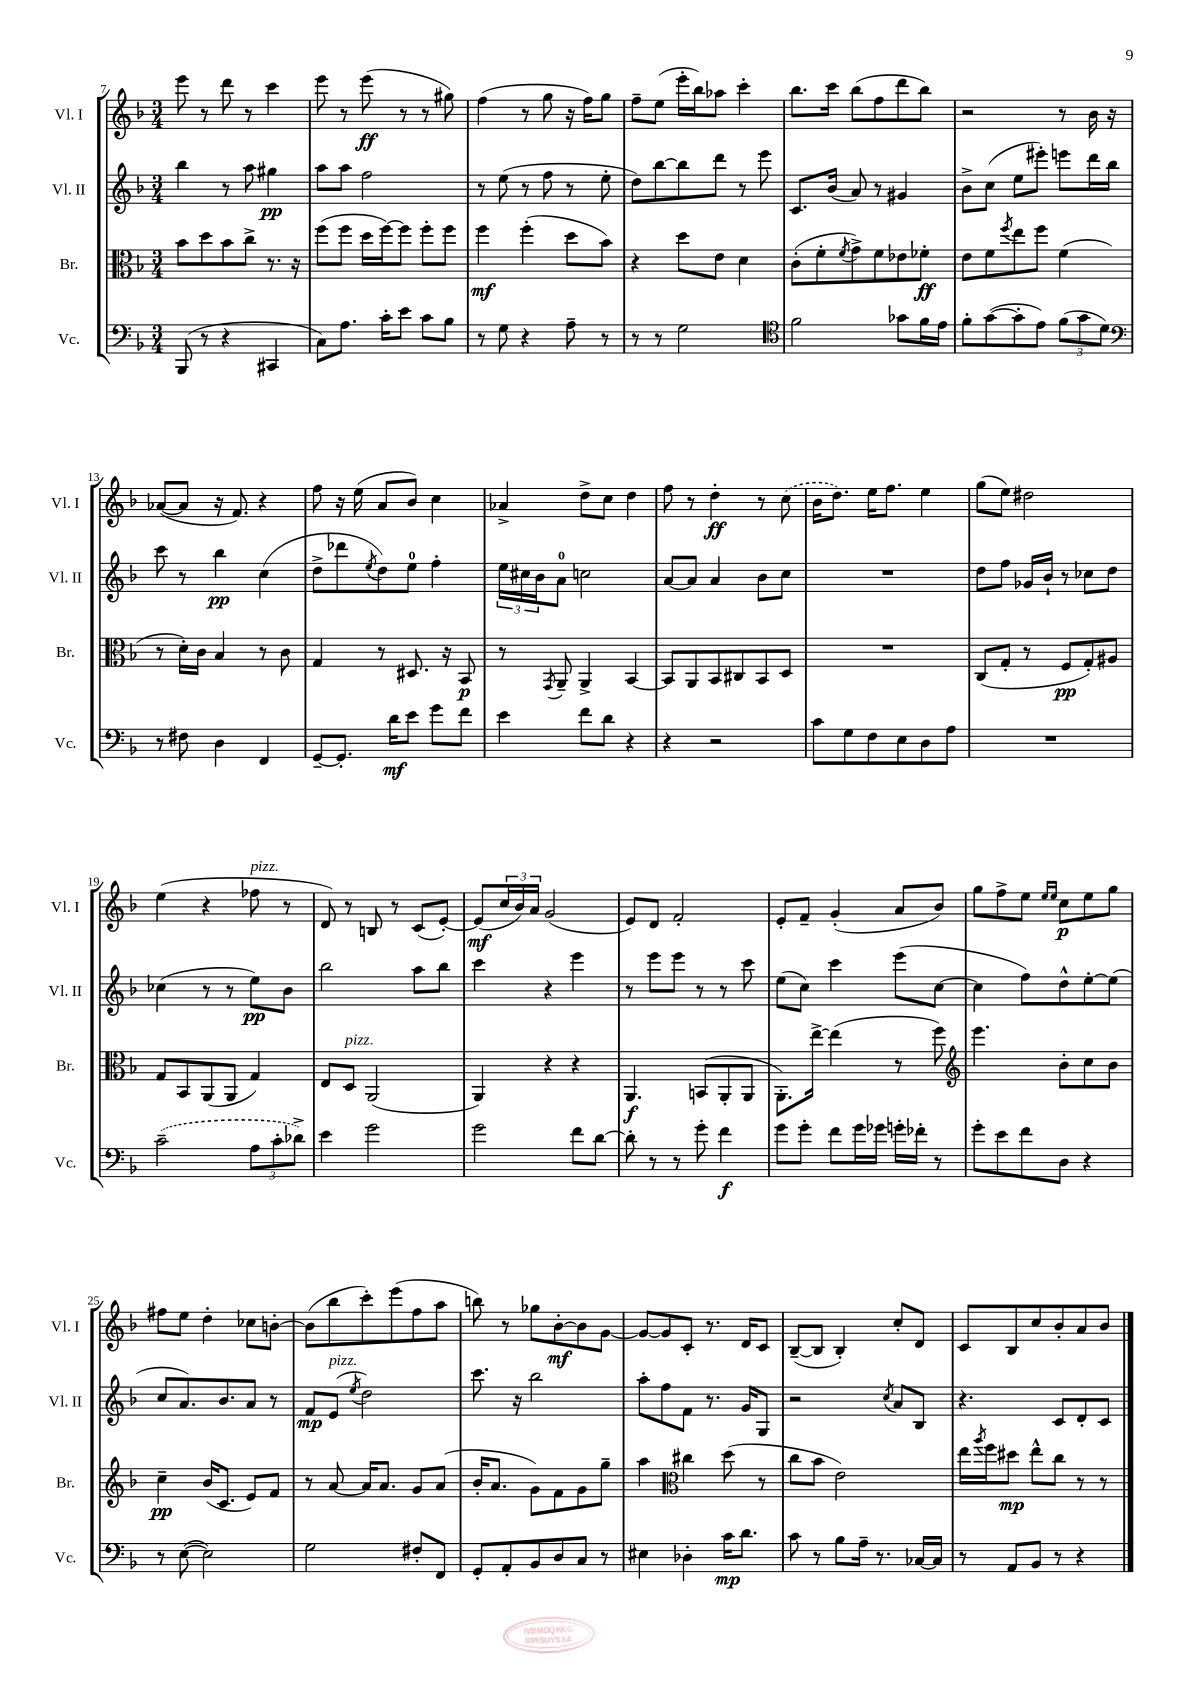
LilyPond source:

<<
\new StaffGroup <<
\new Staff = "s0" \with { instrumentName = "Vl. I" shortInstrumentName = "Vl. I" } {
    \clef treble \key f \major \numericTimeSignature \time 3/4
    e'''8 r8 d'''8 r8 c'''4 |
    e'''8 r8 e'''8\ff( r8 r8 gis''8) |
    f''4( r8 g''8 r16 f''16) g''8 |
    f''8-- e''8( e'''16-. bes''16) aes''8 c'''4-. |
    bes''8. c'''16 bes''8( f''8 d'''8 bes''8) |
    r2 r8 bes'16 r16 |
    aes'8~( aes'8 r16 f'8.) r4 |
    f''8 r16 e''16( a'8 bes'8) c''4 |
    aes'4-> d''8-> c''8 d''4 |
    f''8 r8 d''4-.\ff r8 \once \slurDashed c''8( |
    bes'16 d''8.) e''16 f''8. e''4 |
    g''8( e''8) dis''2 |
    e''4( r4 fes''8^\markup { \italic "pizz." } r8 |
    d'8) r8 b8 r8 c'8( e'8~-.) |
    e'8\mf( \tuplet 3/2 { c''16 bes'16) a'16 } g'2( |
    e'8) d'8 f'2-. |
    e'8-. f'8-- g'4-.( a'8 bes'8) |
    g''8 f''8-> e''8 \grace { e''16 e''16 } c''8\p e''8 g''8 |
    fis''8 e''8 d''4-. ces''8 b'8~-. |
    b'8( bes''8 c'''8-.) e'''8( f''8 a''8 |
    b''8) r8 ges''8 bes'8~-.\mf bes'8 g'8~ |
    g'8~ g'8 c'8-. r8. d'16 c'8 |
    bes8~--( bes8 bes4-.) c''8-. d'8 |
    c'8 bes8 c''8 bes'8-. a'8 bes'8 \bar "|." |
}
\new Staff = "s1" \with { instrumentName = "Vl. II" shortInstrumentName = "Vl. II" } {
    \clef treble \key f \major \numericTimeSignature \time 3/4
    bes''4 r8 a''8 gis''4\pp |
    a''8 a''8 f''2 |
    r8 e''8( r8 f''8 r8 e''8-. |
    d''8) bes''8~ bes''8 d'''8 r8 e'''8 |
    c'8. bes'16( a'8) r8 gis'4 |
    bes'8-> c''8( e''8 eis'''8-.) e'''8 d'''16 bes''16 |
    c'''8 r8 bes''4\pp c''4( |
    d''8-> des'''8 \acciaccatura { e''8 } d''8) e''8-0 f''4-. |
    \tuplet 3/2 { e''16 cis''16 bes'16 } a'8-0 c''2 |
    a'8~ a'8 a'4 bes'8 c''8 |
    R2. |
    d''8 f''8 ges'16 bes'16-! r8 ces''8 d''8 |
    ces''4( r8 r8 e''8\pp) bes'8 |
    bes''2 a''8 bes''8 |
    c'''4 r4 e'''4 |
    r8 e'''8 e'''8 r8 r8 c'''8 |
    e''8( c''8) c'''4 e'''8( c''8~ |
    c''4 f''8) d''8-^ e''8~-. e''8( |
    c''8 a'8.) bes'8. a'8 r8 |
    f'8\mp e'8^\markup { \italic "pizz." }( \acciaccatura { e''8 } d''2) |
    c'''8. r16 bes''2 |
    a''8-. f''8 f'8 r8. g'16 g8 |
    r2 \acciaccatura { c''8 } a'8 bes8 |
    r4. c'8 d'8-. c'8 \bar "|." |
}
\new Staff = "s2" \with { instrumentName = "Br." shortInstrumentName = "Br." } {
    \clef alto \key f \major \numericTimeSignature \time 3/4
    bes'8 d''8 bes'8 c''8-> r8. r16 |
    f''8( f''8 d''16 f''16~) f''8 f''8-. f''8 |
    f''4\mf f''4-.( d''8 bes'8) |
    r4 d''8 e'8 d'4 |
    c'8-.( f'8-. \acciaccatura { f'8 } g'8->) f'8 ees'8 fes'8-.\ff |
    e'8 f'8 \acciaccatura { f''8 } e''8 f''8 f'4( |
    r8 d'16-.) c'16 bes4 r8 c'8 |
    g4 r8 dis8. r16 bes,8\p |
    r8 \acciaccatura { g,8 } a,8-- a,4-> bes,4~ |
    bes,8 a,8 bes,8 cis8 bes,8 d8 |
    R2. |
    c8( g8-. r8 f8\pp g8-.) ais8 |
    g8 bes,8 a,8( a,8 g4) |
    e8 d8^\markup { \italic "pizz." } a,2( |
    a,4) r4 r4 |
    a,4.\f b,8( a,8-. a,8 |
    a,8.-.) e''16~-> e''4( r8 f''8) |
    \clef treble e'''4. bes'8-. c''8 bes'8 |
    c''4--\pp bes'16( c'8. e'8) f'8 |
    r8 a'8~ a'16 a'8. g'8 a'8( |
    bes'16-. a'8. g'8) f'8 g'8 g''8-- |
    a''4 \clef alto cis''4 d''8( r8 |
    c''8 bes'8 e'2) |
    e''16 \acciaccatura { a''8 } f''16 dis''8\mp e''8-^ c''8 r8 r8 \bar "|." |
}
\new Staff = "s3" \with { instrumentName = "Vc." shortInstrumentName = "Vc." } {
    \clef bass \key f \major \numericTimeSignature \time 3/4
    bes,,8( r8 r4 cis,4 |
    c8) a8. c'16-. e'8 c'8 bes8 |
    r8 g8 r4 a8-- r8 |
    r8 r8 g2 |
    \clef tenor f'2 ges'8 f'16 e'16 |
    f'8-. g'8~( g'8-. e'8) \tuplet 3/2 { f'8( g'8 d'8) } |
    \clef bass r8 fis8 d4 f,4 |
    g,8~-- g,8.-. d'16\mf e'8 g'8 f'8 |
    e'4 f'8 d'8 r4 |
    r4 r2 |
    c'8 g8 f8 e8 d8 a8 |
    R2. |
    \once \slurDashed c'2--( \tuplet 3/2 { a8 c'8-. des'8->) } |
    e'4 g'2 |
    g'2 f'8 d'8~ |
    d'8-. r8 r8 g'8-. f'4\f |
    g'8 g'8-. f'8 g'16 ges'16 g'16-. fes'16-. r8 |
    g'8-. e'8 f'8 d8 r4 |
    r8 e8~( e2) |
    g2 fis8-. f,8 |
    g,8-. a,8-. bes,8 d8 c8 r8 |
    eis4 des4-. c'16\mp d'8. |
    c'8 r8 bes8 a16-- r8. ces16~ ces16 |
    r8 a,8 bes,8 r8 r4 \bar "|." |
}
>>
>>
\layout { \context { \Score currentBarNumber = #7 } }
